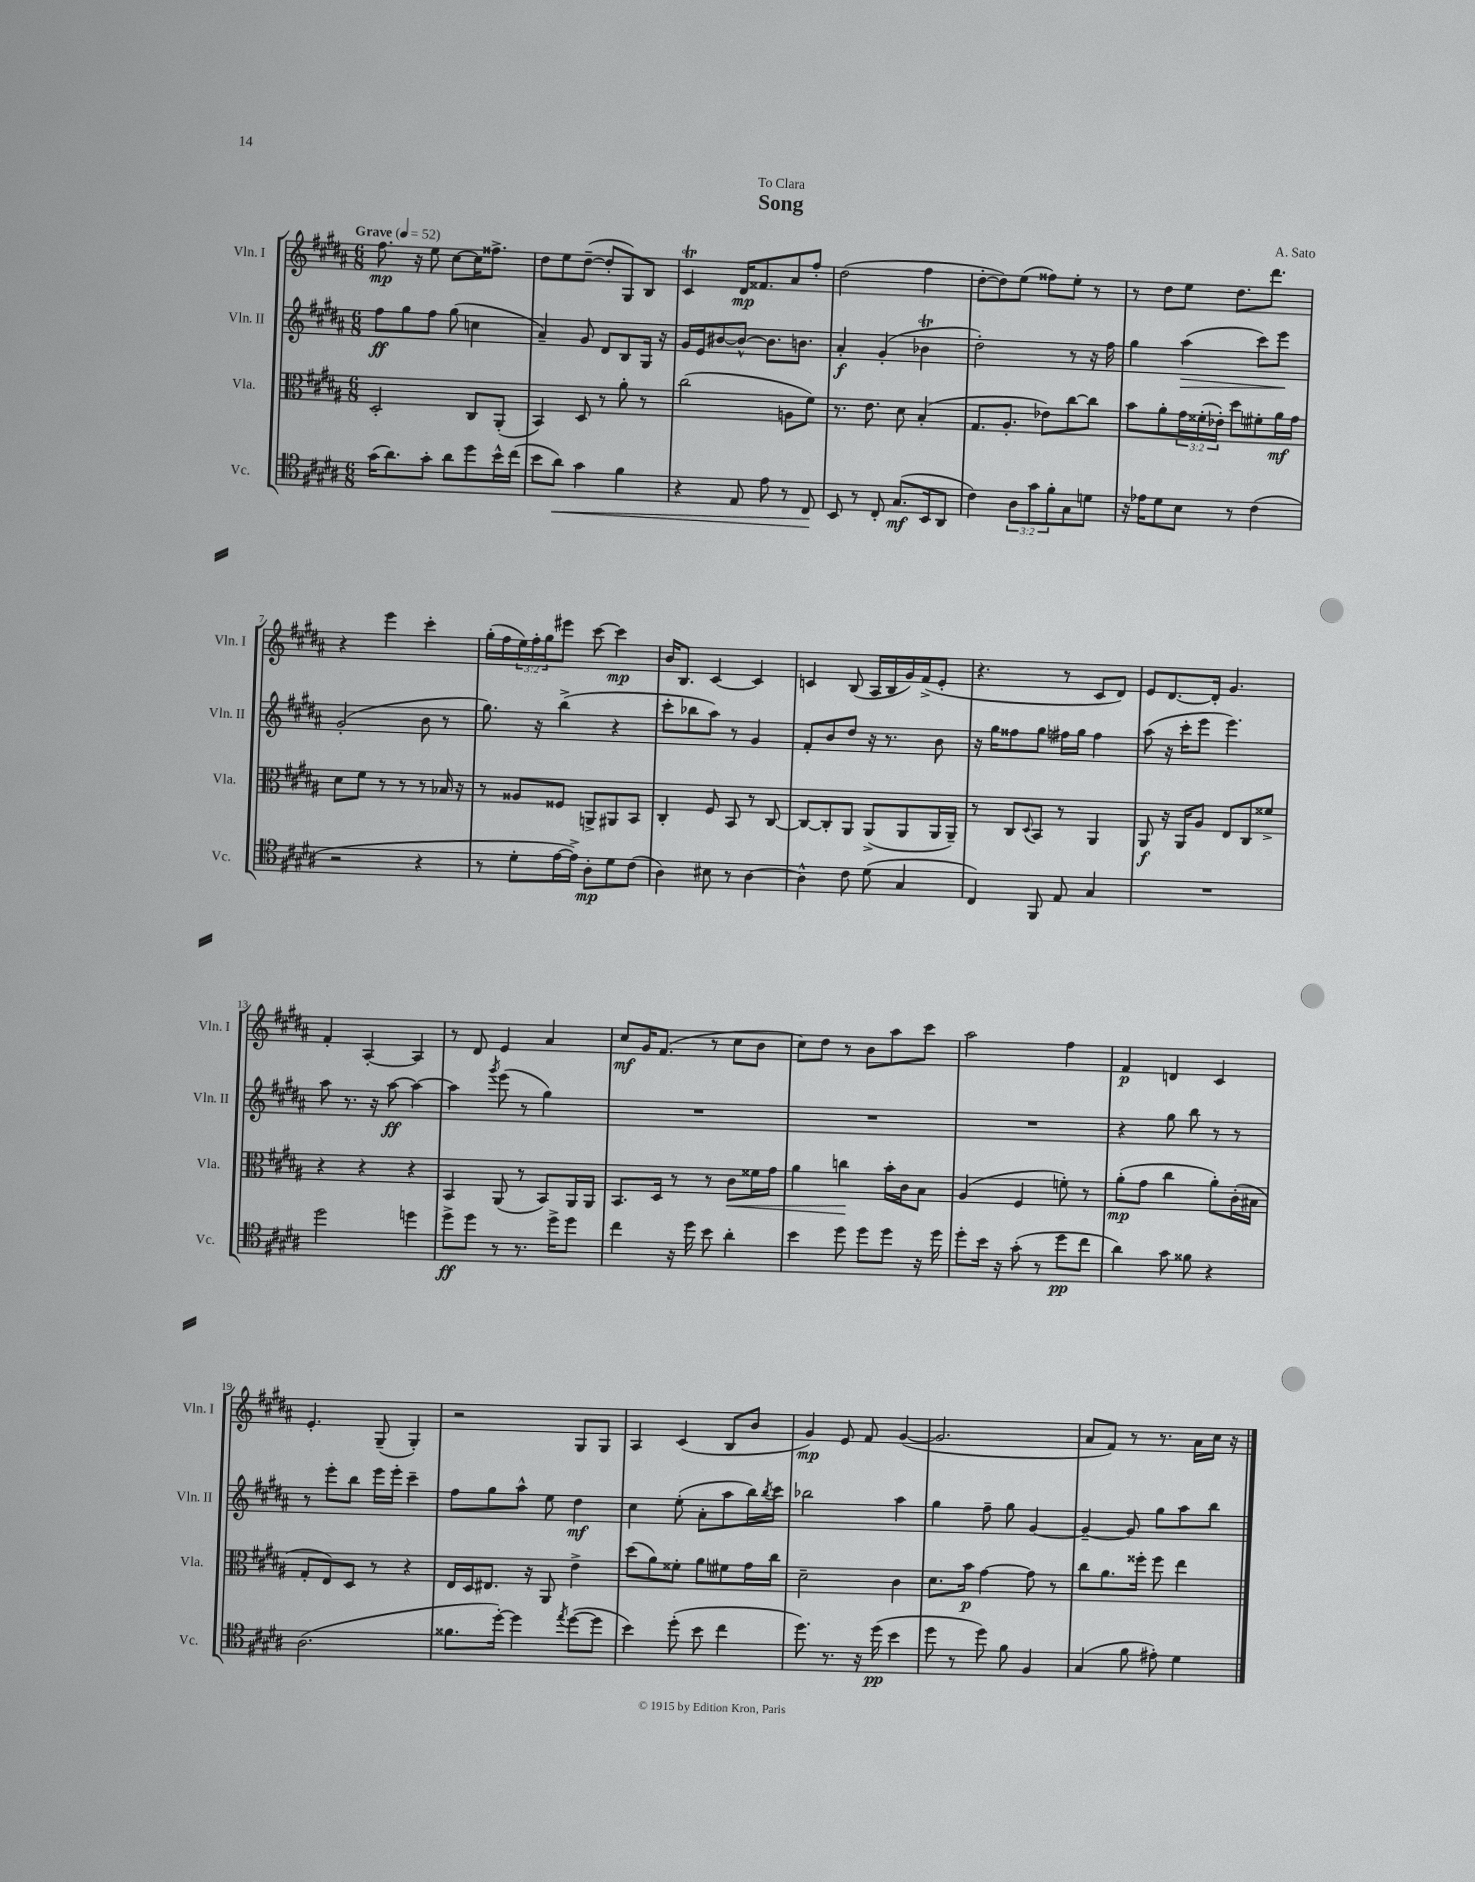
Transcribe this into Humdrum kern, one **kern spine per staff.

**kern	**dynam	**kern	**dynam	**kern	**dynam	**kern	**dynam
*part4	*part4	*part3	*part3	*part2	*part2	*part1	*part1
*staff4	*staff4	*staff3	*staff3	*staff2	*staff2	*staff1	*staff1
*I"Vc.	*	*I"Vla.	*	*I"Vln. II	*	*I"Vln. I	*
*I'Vc.	*	*I'Vla.	*	*I'Vln. II	*	*I'Vln. I	*
*clefC4	*	*clefC3	*	*clefG2	*	*clefG2	*
*k[f#c#g#d#a#]	*	*k[f#c#g#d#a#]	*	*k[f#c#g#d#a#]	*	*k[f#c#g#d#a#]	*
*M6/8	*	*M6/8	*	*M6/8	*	*M6/8	*
*MM52	*	*MM52	*	*MM52	*	*MM52	*
=1	=1	=1	=1	=1	=1	=1	=1
!	!	!	!	!	!	!LO:TX:a:B:t=Grave	!
(16g#\KL	.	2D#'/	.	8ff#\L	ff	8.ff#\	mp
8.a#\)	.	.	.	.	.	.	.
.	.	.	.	8gg#\	.	.	.
.	.	.	.	.	.	16r	.
8g#'\J	.	.	.	8ff#\J	.	8ee\	.
8a#\L	.	.	.	(8gg#\	.	[8cc#\L	.
8dd#\	.	8C#/L	.	4ccn\	.	16cc#\K]	.
.	.	.	.	.	.	8.ff##X^\J	.
16b^^\L	.	(8AA#'/J	.	.	.	.	.
(16cc#\JJ	.	.	.	.	.	.	.
=2	=2	=2	=2	=2	=2	=2	=2
8b\L	.	4BB/)	.	4a#~/)	.	8dd#\L	.
!	!LO:HP:b	!	!	!	!	!	!
8a#\J)	<	.	.	.	.	8ee\	.
4g#\	.	8D#/	.	8g#/	.	([8dd#~\J	.
.	.	8r	.	8d#/L	.	8dd#'/L]	.
4f#\	.	8a#'\	.	8B/	.	8G#/)	.
.	.	8r	.	16G#/Jk	.	8B/J	.
.	.	.	.	16r	.	.	.
=3	=3	=3	=3	=3	=3	=3	=3
4r	.	(2cc#\	.	16g#/LL	.	4c#T/	.
.	.	.	.	16e/J	.	.	.
.	.	.	.	[8b#X/	.	.	.
8E/	.	.	.	8b#^^/J_	.	16d#/KL	mp
.	.	.	.	.	.	8.f##X/	.
8e\	.	.	.	8.b#\L]	.	.	.
8r	.	8An\L	.	.	.	8a#/	.
.	.	.	.	8.bn\J	.	.	.
8C#/	.	8f#\J)	.	.	.	8ff#'/J	.
.	[	.	.	.	.	.	.
=4	=4	=4	=4	=4	=4	=4	=4
8BB/	.	8.r	.	4a#'/	f	(2dd#\	.
8r	.	.	.	.	.	.	.
.	.	8.e\	.	.	.	.	.
8C#'/	.	.	.	(4g#'/	.	.	.
(8.G#/L	mf	8d#\	.	.	.	.	.
.	.	(4B'/	.	4b-XT\	.	4ff#\	.
16BB/k	.	.	.	.	.	.	.
8AA#/J	.	.	.	.	.	.	.
=5	=5	=5	=5	=5	=5	=5	=5
4c#\)	.	8.G#/L	.	2dd#'\)	.	[8dd#'\L	.
.	.	.	.	.	.	8dd#\])	.
.	.	8.A#'/J	.	.	.	.	.
12A#\L	.	.	.	.	.	(8ee\J	.
12g#\	.	.	.	.	.	.	.
.	.	8e-X\L)	.	.	.	8ff##X\L)	.
12f#'\	.	.	.	.	.	.	.
8G#\	.	[8cc#\	.	8r	.	8ee'\J	.
8dn\J	.	8cc#\J]	.	16r	.	8r	.
.	.	.	.	16ff#\	.	.	.
=6	=6	=6	=6	=6	=6	=6	=6
16r	.	8b\L	.	4gg#\	.	8r	.
16e-X\KL	.	.	.	.	.	.	.
8d#\	.	8a#'\	.	.	.	8dd#\L	.
!	!	!	!	!	!LO:HP:b	!	!
8B\J	.	24g#\L	.	(4aa#\	>	8ee\J	.
.	.	(24f##X'\	.	.	.	.	.
.	.	24e-X'\JJ)	.	.	.	.	.
8r	.	8dd#\L	.	.	.	8.dd#\L	.
(4c#\	.	8f#X'\	.	8ccc#\L)	.	.	.
.	.	.	.	.	.	8.ddd#\J	.
.	.	16a#\L	mf	8eee\J	.	.	.
.	.	16g#\JJ	.	.	.	.	.
.	.	.	.	.	]	.	.
!!LO:LB:g=z
=7	=7	=7	=7	=7	=7	=7	=7
2r	.	8d#\L	.	(2g#'/	.	4r	.
.	.	8f#\J	.	.	.	.	.
.	.	8r	.	.	.	4eee\	.
.	.	8r	.	.	.	.	.
4r	.	8r	.	8b\	.	4ccc#'\	.
.	.	16B-X/	.	8r	.	.	.
.	.	16r	.	.	.	.	.
=8	=8	=8	=8	=8	=8	=8	=8
8r	.	8r	.	8.gg#\)	.	(16gg#'\LL	.
.	.	.	.	.	.	16ff#\	.
8d#'\L	.	8A##X/L	.	.	.	24ee\)	.
.	.	.	.	.	.	24ff#'\	.
.	.	.	.	16r	.	.	.
.	.	.	.	.	.	24gg#\J	.
[16e\L	.	8F##X/J	.	(4bb^\	.	8eee#X\J	.
16e^\JJ])	.	.	.	.	.	.	.
8A#'\L	mp	8AAn^/L	.	.	.	[8ccc#\	.
8d#\	.	8AA#X/	.	4r	.	4ccc#\]	mp
(8c#\J	.	8BB/J	.	.	.	.	.
=9	=9	=9	=9	=9	=9	=9	=9
4A#\)	.	4C#'/	.	8ccc#'\L	.	16b/KL	.
.	.	.	.	.	.	8.B/J	.
.	.	.	.	8bb-X\	.	.	.
8B#X\	.	8F#/	.	8aa#\J)	.	[4c#/	.
8r	.	8BB/	.	8r	.	.	.
[4A#\	.	8r	.	4g#/	.	4c#/]	.
.	.	[8C#/	.	.	.	.	.
=10	=10	=10	=10	=10	=10	=10	=10
4A#^^\]	.	8C#/L_	.	8f#'/L	.	4cn/	.
.	.	8C#'/]	.	8b/	.	.	.
8c#\	.	8AA#/J	.	8dd#/J	.	(8B/	.
(8d#\	.	(8AA#^/L	.	16r	.	16A#/LL	.
.	.	.	.	8.r	.	16B/	.
4G#/	.	8AA#/	.	.	.	16g#/)	.
.	.	.	.	.	.	(16f#^/J	.
.	.	16AA#/L	.	8b\	.	8e'/J	.
.	.	16AA#~/JJ)	.	.	.	.	.
=11	=11	=11	=11	=11	=11	=11	=11
4C#/)	.	8r	.	16r	.	4.r	.
.	.	.	.	16gg#\KL	.	.	.
.	.	8C#/L	.	8ff##X\	.	.	.
.	.	8qqD#/	.	.	.	.	.
8FF#/	.	8BB/J	.	8gg#\J	.	.	.
8E/	.	8r	.	16ff#X\LL	.	8r	.
.	.	.	.	16gg#\JJ	.	.	.
4G#/	.	4AA#/	.	4ff#\	.	8c#/L	.
.	.	.	.	.	.	8d#/J)	.
=12	=12	=12	=12	=12	=12	=12	=12
2.r	.	8AA#/	f	(8aa#\	.	8e/L	.
.	.	16r	.	16r	.	[8.d#/	.
.	.	16AA#/KL	.	16ccc#'\KL	.	.	.
.	.	8A#/J	.	8eee\J	.	.	.
.	.	.	.	.	.	16d#'/Jk]	.
.	.	8E/L	.	4.eee\)	.	4.g#/	.
.	.	8C#/	.	.	.	.	.
.	.	8f##X^/J	.	.	.	.	.
!!LO:LB:g=z
=13	=13	=13	=13	=13	=13	=13	=13
2dd#\	.	4r	.	8aa#\	.	4f#'/	.
.	.	.	.	8.r	.	.	.
.	.	4r	.	.	.	[4A#'/	.
.	.	.	.	16r	.	.	.
.	.	.	.	[8aa#\	ff	.	.
4ddn\	.	4r	.	4aa#\_	.	4A#/]	.
=14	=14	=14	=14	=14	=14	=14	=14
8dd#^\L	ff	4BB/	.	4aa#\]	.	8r	.
8dd#\J	.	.	.	.	.	8d#/	.
.	.	.	.	8qggg#/	.	.	.
8r	.	(8AA#/	.	(8eee\	.	4e/	.
8.r	.	8r	.	8r	.	.	.
.	.	8BB/L)	.	4gg#\)	.	4a#/	.
16dd#^\KL	.	.	.	.	.	.	.
8dd#\J	.	16AA#/L	.	.	.	.	.
.	.	16AA#/JJ	.	.	.	.	.
=15	=15	=15	=15	=15	=15	=15	=15
4cc#\	.	8.BB/L	.	2.r	.	8cc#/L	mf
.	.	.	.	.	.	16g#/K	.
.	.	16D#/Jk	.	.	.	(8.f#/J	.
16r	.	8r	.	.	.	.	.
16dd#\	.	.	.	.	.	.	.
8b\	.	8r	.	.	.	8r	.
!	!	!	!LO:HP:b	!	!	!	!
4a#'\	.	8c#\L	<	.	.	8cc#\L	.
.	.	16f##X\L	.	.	.	8b\J	.
.	.	16g#\JJ	.	.	.	.	.
=16	=16	=16	=16	=16	=16	=16	=16
4b\	.	4a#\	.	2.r	.	8cc#\L)	.
.	.	.	.	.	.	8dd#\J	.
8dd#\	.	4ccn\	.	.	.	8r	.
8dd#\L	.	.	.	.	.	8b\L	.
8dd#\J	.	16b'\LL	[	.	.	8aa#\	.
.	.	16c#\J	.	.	.	.	.
16r	.	8B\J	.	.	.	8ccc#\J	.
16dd#\	.	.	.	.	.	.	.
=17	=17	=17	=17	=17	=17	=17	=17
8dd#'\L	.	(4A#/	.	2.r	.	2aa#\	.
16b\Jk	.	.	.	.	.	.	.
16r	.	.	.	.	.	.	.
(8g#'\	.	4F#/	.	.	.	.	.
8r	.	.	.	.	.	.	.
8dd#\L	pp	8fn'\)	.	.	.	4ff#\	.
8cc#\J	.	8r	.	.	.	.	.
=18	=18	=18	=18	=18	=18	=18	=18
4a#\)	.	(8a#'\L	mp	4r	.	4f#/	p
.	.	8g#\J	.	.	.	.	.
8g#\	.	4cc#\	.	8gg#\	.	4dn/	.
8f##X\	.	.	.	8bb\	.	.	.
4r	.	8a#'\L)	.	8r	.	4c#/	.
.	.	(16c#'\L	.	8r	.	.	.
.	.	16B#X\JJ	.	.	.	.	.
!!LO:LB:g=z
=19	=19	=19	=19	=19	=19	=19	=19
(2.A#\	.	8G#'/L	.	8r	.	4.e'/	.
.	.	8E/)	.	8eee'\L	.	.	.
.	.	8D#/J	.	8bb\J	.	.	.
.	.	8r	.	16eee\LL	.	(8G#~/	.
.	.	.	.	16eee'\JJ	.	.	.
.	.	4r	.	4ccc#~\	.	4G#'/)	.
=20	=20	=20	=20	=20	=20	=20	=20
8.f##X\L	.	16E/LL	.	8ff#\L	.	2r	.
.	.	16D#/J	.	.	.	.	.
.	.	8.E#X/J	.	8gg#\	.	.	.
[16dd#'\Jk)	.	.	.	.	.	.	.
4dd#\]	.	.	.	8aa#^^\J	.	.	.
.	.	16r	.	.	.	.	.
.	.	8AA#/	.	8ee\	.	.	.
8qee/	.	.	.	.	.	.	.
([8dd#\L	.	4e^\	.	4dd#\	mf	8G#/L	.
8dd#\J]	.	.	.	.	.	8G#/J	.
=21	=21	=21	=21	=21	=21	=21	=21
4b\)	.	(8dd#\L	.	4cc#\	.	4A#/	.
.	.	8a#\)	.	.	.	.	.
(8dd#'\	.	8f##X'\J	.	(8ee'\	.	(4c#/	.
8b\	.	8a#\L	.	8a#'\L	.	.	.
4cc#\	.	8f#X\	.	8aa#\	.	8B/L	.
.	.	16g#\L	.	16bb\L)	.	8b/J	.
.	.	.	.	8qbb/	.	.	.
.	.	16cc#\JJ	.	16ccc#\JJ	.	.	.
=22	=22	=22	=22	=22	=22	=22	=22
8.dd#\)	.	2d#~\	.	2bb-X\	.	4g#/)	mp
8.r	.	.	.	.	.	.	.
.	.	.	.	.	.	8e/	.
16r	.	.	.	.	.	8f#/	.
(16dd#\	pp	.	.	.	.	.	.
4b\	.	4c#\	.	4aa#\	.	([4g#/	.
=23	=23	=23	=23	=23	=23	=23	=23
8dd#\	.	8.d#\L	.	4gg#\	.	2.g#/]	.
8r	.	.	.	.	.	.	.
.	.	16b\Jk	p	.	.	.	.
8dd#\)	.	[4g#\	.	8ff#~\	.	.	.
8f#\	.	.	.	8gg#\	.	.	.
4F#/	.	8g#\]	.	[4g#/	.	.	.
.	.	8r	.	.	.	.	.
=24	=24	=24	=24	=24	=24	=24	=24
(4G#/	.	8cc#\L	.	4g#~/_	.	8a#/L	.
.	.	8.a#\	.	.	.	8f#/J)	.
8f#\	.	.	.	8g#/]	.	8r	.
.	.	16ff##X'\Jk	.	.	.	.	.
8e#X'\)	.	8ff##\	.	8gg#\L	.	8.r	.
4d#\	.	4ee\	.	8aa#\	.	.	.
.	.	.	.	.	.	16a#\LL	.
.	.	.	.	8bb\J	.	16cc#\JJ	.
.	.	.	.	.	.	16r	.
==	==	==	==	==	==	==	==
*-	*-	*-	*-	*-	*-	*-	*-
